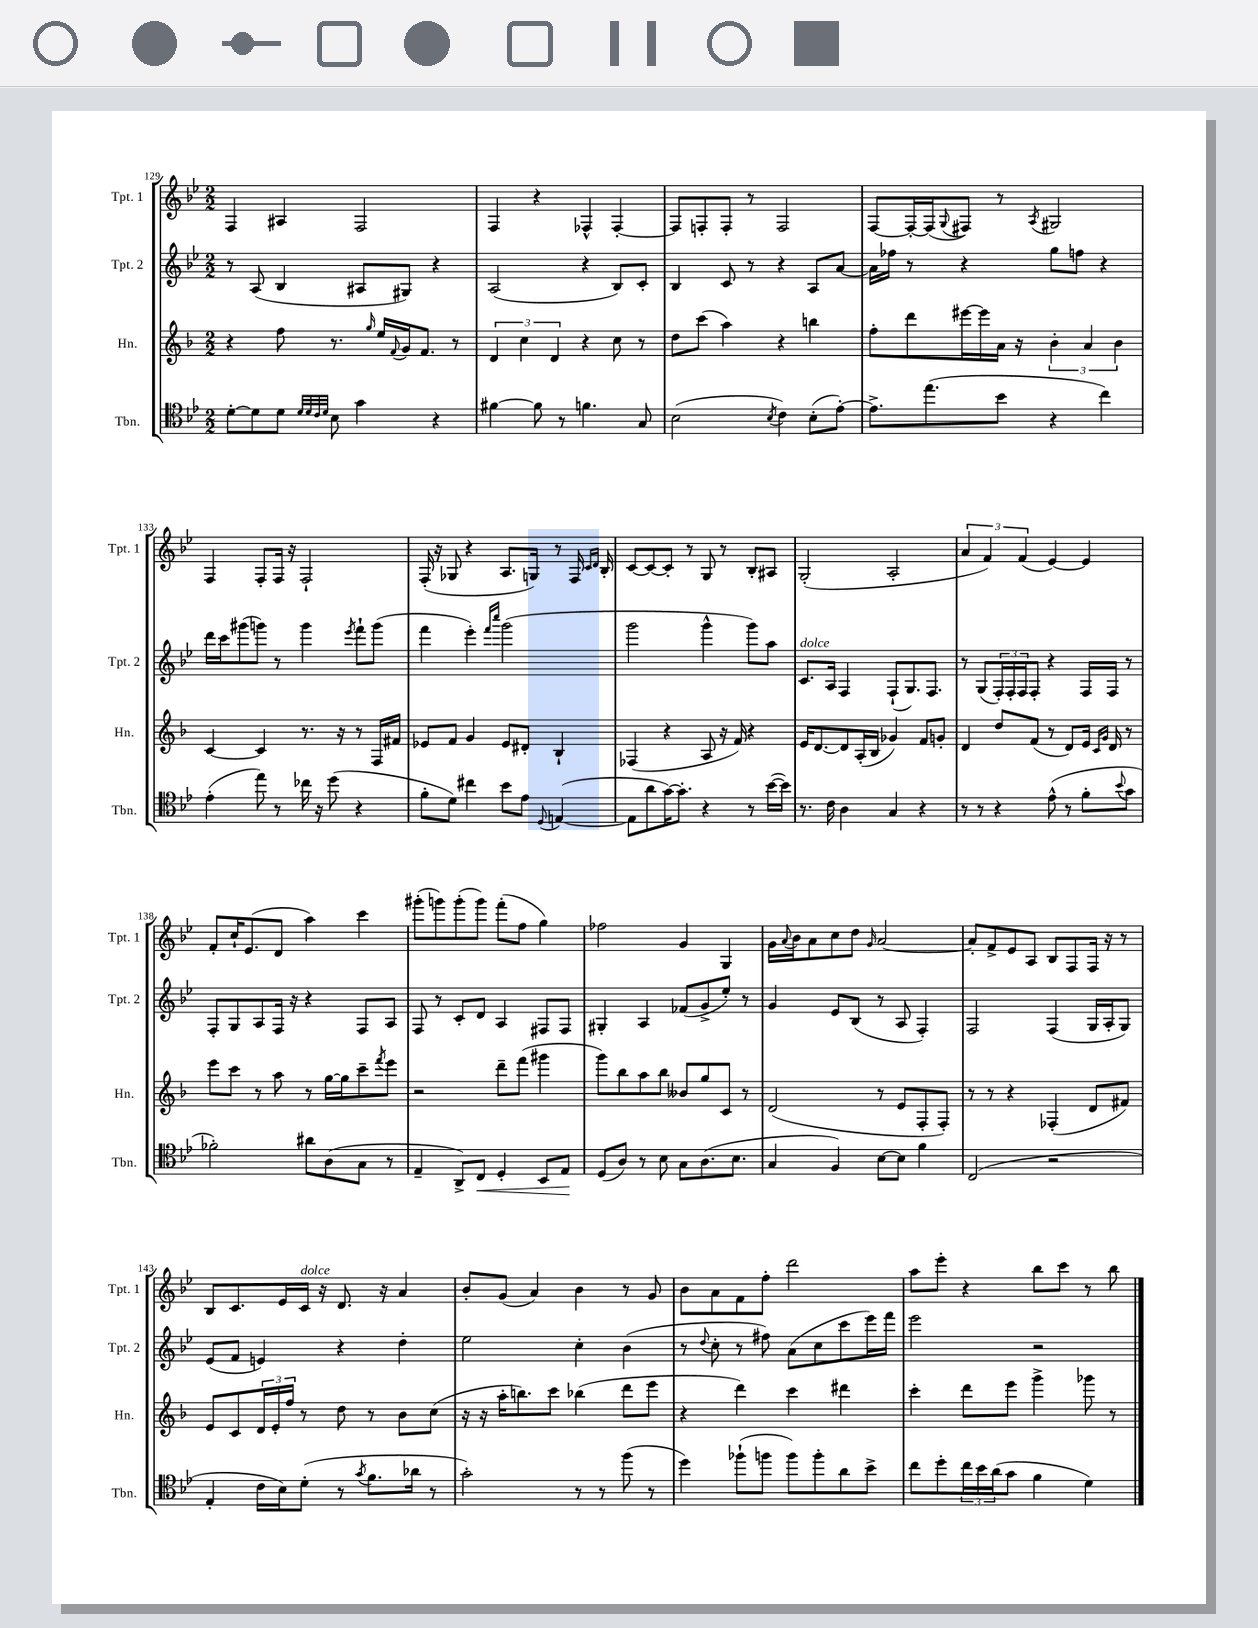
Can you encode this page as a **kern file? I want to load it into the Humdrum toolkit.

**kern	**dynam	**kern	**kern	**kern
*part4	*part4	*part3	*part2	*part1
*staff4	*staff4	*staff3	*staff2	*staff1
*I"Tbn.	*	*I"Hn.	*I"Tpt. 2	*I"Tpt. 1
*I'Tbn.	*	*I'Hn.	*I'Tpt. 2	*I'Tpt. 1
*clefC4	*	*clefG2	*clefG2	*clefG2
*k[b-e-]	*	*k[b-]	*k[b-e-]	*k[b-e-]
*M2/2	*	*M2/2	*M2/2	*M2/2
=129	=129	=129	=129	=129
[8d'\L	.	4r	8r	4F/
8d\]	.	.	(8A/	.
8d\J	.	8ff\	4B-/	4A#X/
32qqd/LLL	.	.	.	.
32qqd/	.	.	.	.
32qqc/	.	.	.	.
32qqd/JJJ	.	.	.	.
8B-\	.	8.r	.	.
4g\	.	.	8A#X/L	2F/
.	.	16qqgg/	.	.
.	.	16ee/LL	.	.
.	.	8qqf/	.	.
.	.	16g/J	8G#X/J)	.
.	.	8.f/J	.	.
4r	.	.	4r	.
.	.	8r	.	.
=130	=130	=130	=130	=130
[4f#X\	.	6d/	(2A/	4F/
.	.	6cc\	.	.
8f#\]	.	.	.	4r
.	.	6d/	.	.
8r	.	.	.	.
4.fn\	.	4r	4r	4F-X^^/
.	.	8cc\	8B-/L)	[4F-'/
8G/	.	8r	8c'/J	.
=131	=131	=131	=131	=131
(2B-\	.	8dd\L	4B-/	8F-/L]
.	.	(8ccc\J	.	8Fn'/
.	.	4aa\)	8c/	8F'/J
.	.	.	8r	8r
8qB-/	.	.	.	.
4c\)	.	4r	4r	2F/
(8B-'\L	.	4bbn\	8A/L	.
[8e-'\J)	.	.	[8a/J	.
=132	=132	=132	=132	=132
8.e-^\L]	.	8ff'\L	16a\LL]	[8F/L
.	.	.	16ff-X\JJ	.
.	.	8ddd\	8r	16F'/L_
(8.ee-\	.	.	.	(16F/J]
.	.	.	.	8qqG/
.	.	[16eee#X\L	4r	8F#X/J)
.	.	16eee#\]	.	.
8b-\J	.	16a\JJ	.	8r
.	.	16r	.	.
.	.	.	.	8qA/
4r	.	6b-'\	8gg\L	2G#X/
.	.	.	8ffn\J	.
.	.	6a/	.	.
4cc\)	.	.	4r	.
.	.	6b-\	.	.
!!LO:LB:g=z
=133	=133	=133	=133	=133
(4e-'\	.	[4c/	16ddd\LL	4F/
.	.	.	16ccc\J	.
.	.	.	(8ggg#X\	.
8ee-\)	.	4c/]	8gggn\J)	8F'/L
8r	.	.	8r	16F/Jk
.	.	.	.	16r
16cc-X\	.	8.r	4ggg\	2F`/
16r	.	.	.	.
(8dd\	.	.	.	.
.	.	16r	.	.
.	.	.	8qeee-/	.
4r	.	8r	8fff`\L	.
.	.	16F/LL	(8ggg\J	.
.	.	16f#X/JJ	.	.
=134	=134	=134	=134	=134
8f'\L	.	8e-X/L	4fff\	(16F'/
.	.	.	.	16r
8d\J)	.	8f/J	.	8G-X/
4cc#X\	.	4g/	4eee-'\)	4r
.	.	.	16qqfff/LL	.
.	.	.	16qqcccc/JJ	.
8b-\L	.	8e-/L	(2ggg\	8.A/L
8e-\J	.	8d#X'/J	.	.
.	.	.	.	16Gn/Jk)
8qqD/	.	.	.	.
([4En/	.	4B-`/	.	8r
.	.	.	.	16F/
.	.	.	.	16qqc/LL
.	.	.	.	16qqd/JJ
.	.	.	.	16B-'/
=135	=135	=135	=135	=135
8E\L]	.	(4F-X/	2ggg\	[8c/L
8a\	.	.	.	8c/_
[16g\K)	.	4r	.	8c'/J]
8.g'\J]	.	.	.	.
.	.	.	.	8r
4r	.	8A/	4ggg^^\	8G/
.	.	16r	.	8r
.	.	16f/)	.	.
8r	.	4r	8ggg\L)	8B-'/L
([16b-\LL	.	.	8aa\J	8A#X/J
16b-\JJ])	.	.	.	.
=136	=136	=136	=136	=136
!	!	!	!LO:TX:a:i:t=dolce	!
8.r	.	16e/KL	8.c/L	(2G'/
.	.	[8.d/	.	.
16c\	.	.	16A/Jk	.
4A\	.	8d/]	4F/	.
.	.	(16A'/L	.	.
.	.	16B-/JJ	.	.
4G/	.	4g-X/)	(8F`/L	2A'/
.	.	.	8.G/)	.
4r	.	8f/L	.	.
.	.	.	8.F/J	.
.	.	8gn'/J	.	.
=137	=137	=137	=137	=137
8r	.	4d/	8r	6a/
8r	.	.	(8G/L	.
.	.	.	.	6f/)
4r	.	8dd/L	24F'/L)	.
.	.	.	24F'/	.
.	.	.	24F/J	(6f/
.	.	(8f/J	8F'/J	.
(8e-^^\	.	8r	4r	[4e-/)
8r	.	8d/L)	.	.
8f'\L	.	16e/Jk	16F/LL	4e-/]
.	.	16qqc/LL	.	.
.	.	16qqg/JJ	.	.
.	.	16d/	16F/JJ	.
8qqb-/	.	.	.	.
8g\J	.	8r	8r	.
!!LO:LB:g=z
=138	=138	=138	=138	=138
2f-X'\)	.	8eee\L	8F'/L	8f'/L
.	.	8ccc\J	8G/	16cc`/K
.	.	.	.	(8.e-/
.	.	8r	8A/	.
.	.	8aa\	16F/Jk	8d/J
.	.	.	16r	.
8a#X\L	.	8r	4r	4aa\)
(8A\	.	[16gg\LL	.	.
.	.	16gg\J]	.	.
8G\J	.	8ccc~\	8F/L	4ccc\
.	.	8qfff/	.	.
8r	.	8eee\J	8A/J	.
=139	=139	=139	=139	=139
4E-~/	.	2r	8F/	(8ggg#X'\L
.	.	.	8r	8gggn\)
8AA^/L)	.	.	8c'/L	(8ggg'\
!	!LO:HP:b	!	!	!
8C/J	<	.	8d/J	8ggg\J)
4D'/	.	8ddd~\L	4A/	(8fff'\L
.	.	(8fff\J	.	8ff\J
8BB-/L	.	4ggg#X\	8F#X/L	4gg\)
8E-/J	.	.	8F#/J	.
.	[	.	.	.
=140	=140	=140	=140	=140
(8D/L	.	8ggg\L)	4G#X'/	2ff-X\
8A/J)	.	8bb-\	.	.
8r	.	8aa\	4A/	.
8B-\	.	8bb-\J	.	.
8G\L	.	8b--X/L	(8f-X/L	4g/
(8.A\	.	8gg/	8g^/	.
.	.	8c/J	8ee-'/J)	4G/
8.B-\J	.	.	.	.
.	.	8r	8r	.
=141	=141	=141	=141	=141
4G/	.	(2d/	4g/	16g\LL
.	.	.	.	8qqa/
.	.	.	.	16b-\J
.	.	.	.	8a\
4F/)	.	.	8e-/L	8cc\
.	.	.	(8B-/J	8dd\J
.	.	.	.	16qqg/
[8B-\L	.	8r	8r	[2a/
8B-\J]	.	8e/L	8A/	.
4f\	.	8F'/	4F'/)	.
.	.	8F'/J)	.	.
=142	=142	=142	=142	=142
(2C/	.	8r	2F/	8a'/L]
.	.	8r	.	8f^/
.	.	4r	.	8e-/
.	.	.	.	8A/J
2r	.	(4F-X'/	(4F/	8B-/L
.	.	.	.	8F/
.	.	8d/L	16G/LL	16F/Jk
.	.	.	16A'/J	16r
.	.	8f#X/J)	8G/J)	8r
!!LO:LB:g=z
=143	=143	=143	=143	=143
4E-'/	.	8e/L	(8e-/L	8B-/L
.	.	8c/	8f/J	8.c/
16c\LL	.	24d/L	4en/)	.
.	.	24e'/	.	.
16B-\J)	.	.	.	16e-/L
.	.	24ff/JJ	.	.
!	!	!	!	!LO:TX:a:i:t=dolce
(8d'\J	.	8r	.	16c/JJ
.	.	.	.	16r
8r	.	8dd\	4r	8.d/
8qg/	.	.	.	.
8.f\L	.	8r	.	.
.	.	.	.	16r
.	.	8b-\L	4dd'\	4a/
16a-X\Jk	.	.	.	.
8r	.	(8cc\J	.	.
=144	=144	=144	=144	=144
2g'\)	.	16r	2ee-\	8b-'/L
.	.	16r	.	.
.	.	16aa'\KL	.	(8g/J
.	.	8.bbn\)	.	.
.	.	.	.	4a/)
.	.	8ccc\J	.	.
8r	.	(4bb-X\	4cc'\	4b-\
8r	.	.	.	.
(8ff\	.	8ddd\L	(4b-\	8r
8r	.	8eee\J	.	8g/
=145	=145	=145	=145	=145
4dd\)	.	4r	8r	8b-\L
.	.	.	8qqdd/	.
.	.	.	8cc'\	8a\
(8ff-X`\L	.	4ddd\)	8r	8f\
8ffn\J	.	.	8ff#X\)	8ff'\J
8ff\L)	.	4ccc\	(8a\L	2ddd\
8ff'\	.	.	8cc\	.
8a\	.	4ddd#X\	8ccc\	.
8b-^\J	.	.	16eee-\L)	.
.	.	.	16fff\JJ	.
=146	=146	=146	=146	=146
8cc\L	.	4ccc'\	2eee-\	8aa\L
8dd'\	.	.	.	8eee-'\J
24cc\L	.	8ddd\L	.	4r
24b-\	.	.	.	.
(24a\J	.	.	.	.
8g\J	.	8eee\J	.	.
4f\	.	4ggg^\	2r	8bb-\L
.	.	.	.	8ccc\J
4d\)	.	8ggg-X\	.	8r
.	.	8r	.	8bb-\
==	==	==	==	==
*-	*-	*-	*-	*-
